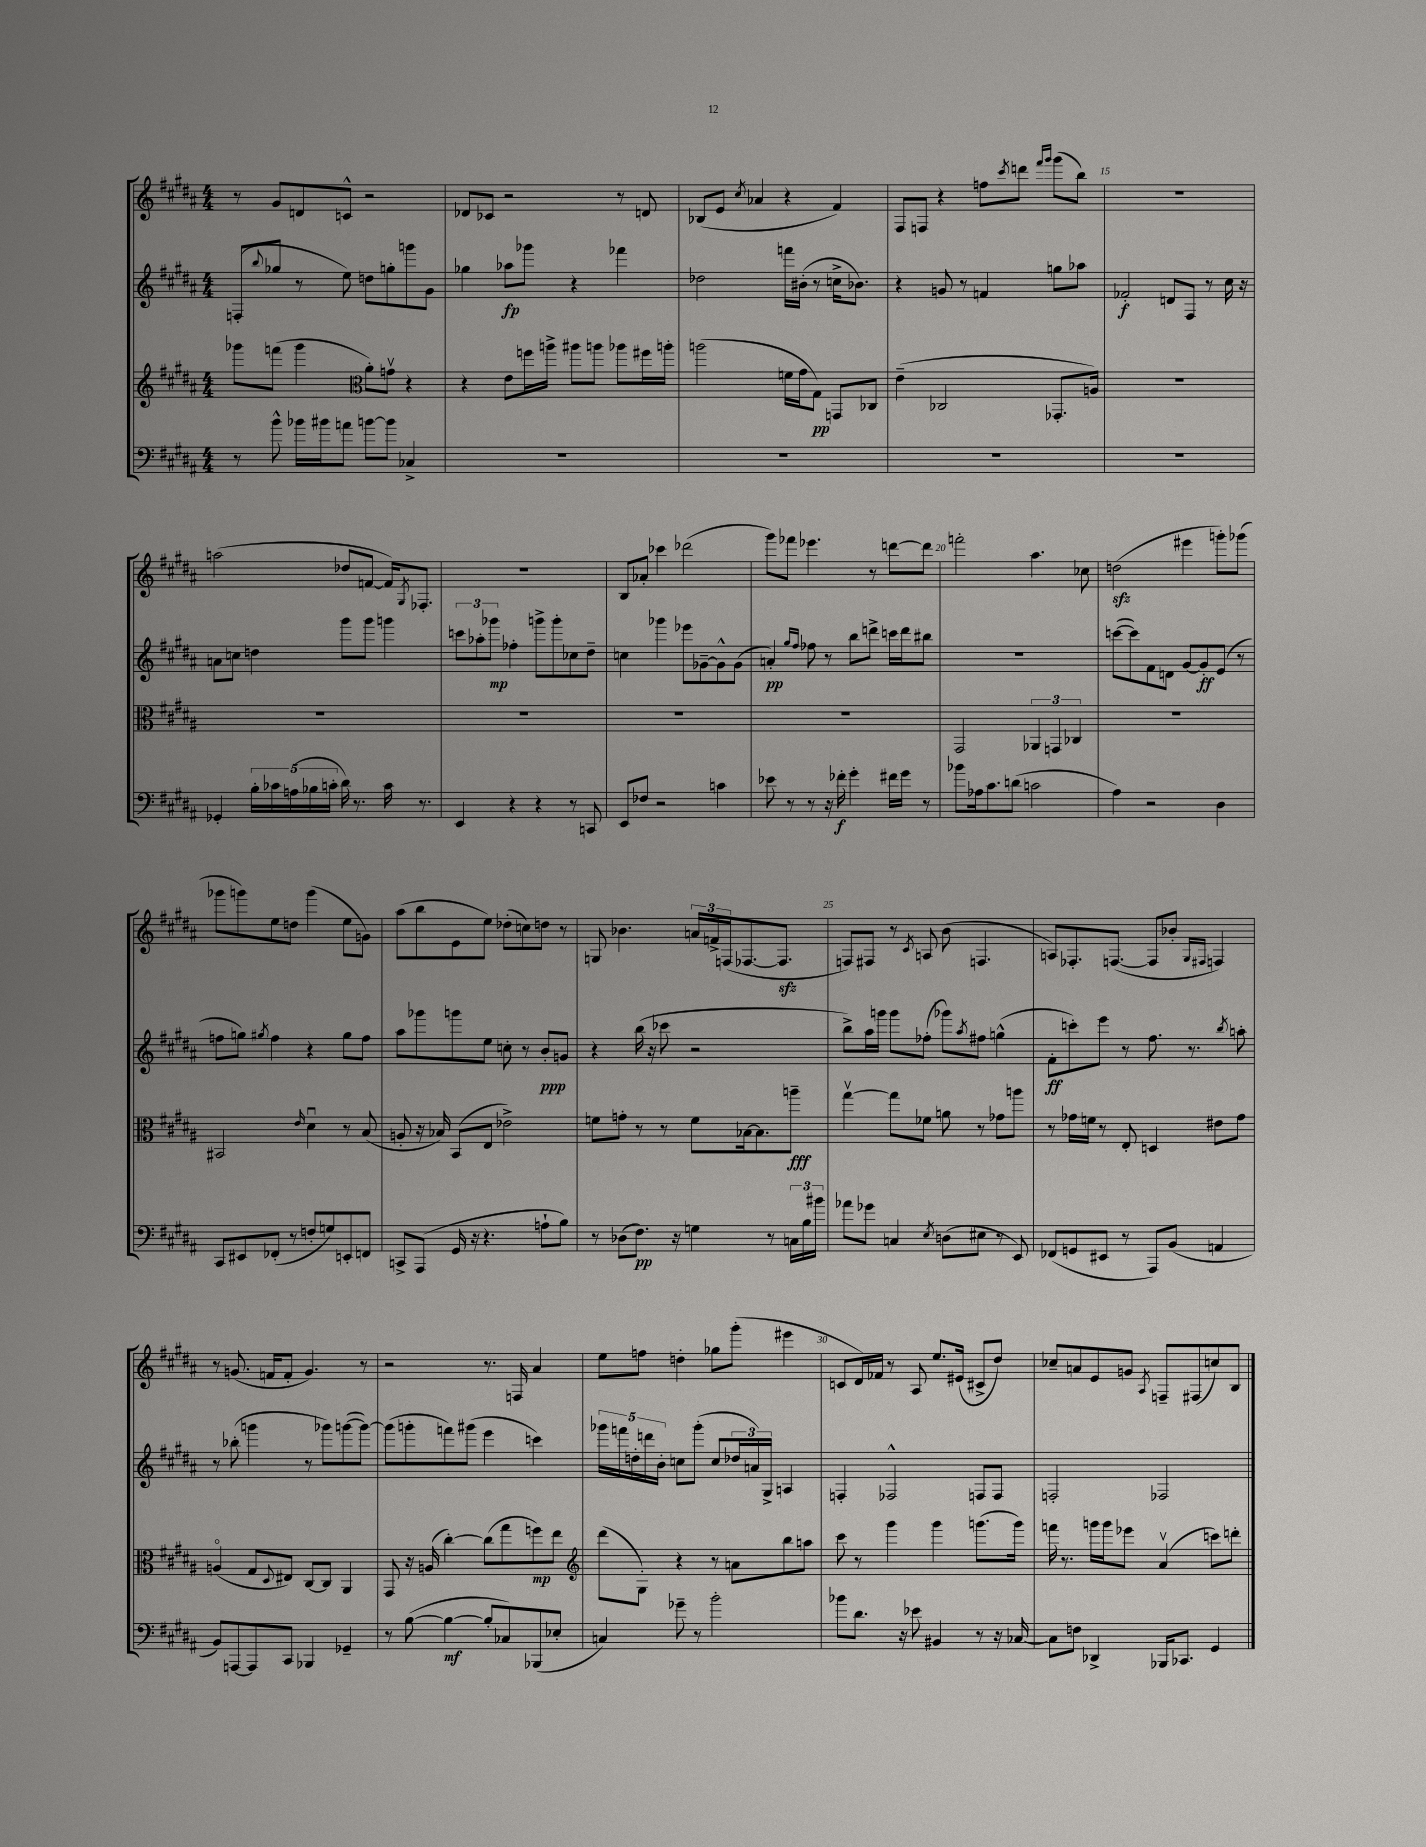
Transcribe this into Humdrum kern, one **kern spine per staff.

**kern	**dynam	**kern	**dynam	**kern	**dynam	**kern
*part4	*part4	*part3	*part3	*part2	*part2	*part1
*staff4	*staff4	*staff3	*staff3	*staff2	*staff2	*staff1
*clefF4	*	*clefG2	*	*clefG2	*	*clefG2
*k[f#c#g#d#a#]	*	*k[f#c#g#d#a#]	*	*k[f#c#g#d#a#]	*	*k[f#c#g#d#a#]
*M4/4	*	*M4/4	*	*M4/4	*	*M4/4
=11	=11	=11	=11	=11	=11	=11
8r	.	8ggg-X\L	.	(8Fn'/L	.	8r
.	.	.	.	8qqbb/	.	.
8b^^\	.	(8fffn\J	.	8gg-X/J	.	8g#/L
16b-X\LL	.	4ggg-\	.	8r	.	8dn/
16b#X\J	.	.	.	.	.	.
8an\J	.	.	.	8ee\)	.	8cn^^/J
*	*	*clefC3	*	*	*	*
[8bn\L	.	8a#'\L)	.	8ddn\L	.	2r
8b\J]	.	8gnv\J	.	8ggn'\	.	.
4C-X^/	.	4r	.	8gggn\	.	.
.	.	.	.	8g#\J	.	.
=12	=12	=12	=12	=12	=12	=12
1r	.	4r	.	4gg-X\	.	8d-X/L
.	.	.	.	.	.	8c-X/J
.	.	8e\L	.	8aa-X\L	fp	2r
.	.	16ffn\L	.	8ggg-X\J	.	.
.	.	16aan^\JJ	.	.	.	.
.	.	8aa#X\L	.	4r	.	.
.	.	8aan\J	.	.	.	.
.	.	8aa-X\L	.	4fff-X\	.	8r
.	.	16ff#X\L	.	.	.	8dn/
.	.	16aan'\JJ	.	.	.	.
=13	=13	=13	=13	=13	=13	=13
1r	.	(2aan\	.	2dd-X\	.	(8B-X/L
.	.	.	.	.	.	8e/J
.	.	.	.	.	.	8qcc#/
.	.	.	.	.	.	4a-X/
.	.	16fn\LL	.	16fffn\LL	.	4r
.	.	16g#\J	.	(16b#X'\JJ	.	.
.	.	8G#\J)	pp	8r	.	.
.	.	8GGn/L	.	16ccn^\KL	.	4f#/)
.	.	.	.	8.b-X\J)	.	.
.	.	8C-X/J	.	.	.	.
=14	=14	=14	=14	=14	=14	=14
1r	.	(4e~\	.	4r	.	8F#/L
.	.	.	.	.	.	8Fn/J
.	.	2C-X/	.	8gn/	.	4r
.	.	.	.	8r	.	.
.	.	.	.	4fn/	.	8ffn\L
.	.	.	.	.	.	8qccc#/
.	.	.	.	.	.	8dddn\J
.	.	.	.	.	.	16qqfff#/LL
.	.	.	.	.	.	16qqggg#/JJ
.	.	8.GG-X'/L	.	8ggn\L	.	(8ggg#\L
.	.	.	.	8aa-X\J	.	8bb\J)
.	.	16An/Jk)	.	.	.	.
=15	=15	=15	=15	=15	=15	=15
1r	.	1r	.	2f-X'/	f	1r
.	.	.	.	8dn/L	.	.
.	.	.	.	8F#/J	.	.
.	.	.	.	8r	.	.
.	.	.	.	16cc#\	.	.
.	.	.	.	16r	.	.
!!LO:LB:g=z
=16	=16	=16	=16	=16	=16	=16
4GG-X'/	.	1r	.	8an\L	.	(2aan\
.	.	.	.	8ccn\J	.	.
20B'\LL	.	.	.	4ddn\	.	.
20c-X\	.	.	.	.	.	.
(20An\	.	.	.	.	.	.
20B-X\	.	.	.	.	.	.
20cn'\JJ	.	.	.	.	.	.
16d#\)	.	.	.	8ggg#\L	.	8dd-X/L
8.r	.	.	.	.	.	.
.	.	.	.	8ggg#\J	.	[8fn/J
16c\	.	.	.	4gggn\	.	16f/KL])
.	.	.	.	.	.	8qG#/
8.r	.	.	.	.	.	8.F-X'/J
=17	=17	=17	=17	=17	=17	=17
4EE/	.	1r	.	12cccn\L	.	1r
.	.	.	.	12aa-X'\	.	.
.	.	.	.	12ggg-X\J	mp	.
4r	.	.	.	4ff-X'\	.	.
4r	.	.	.	8gggn^\L	.	.
.	.	.	.	8ggg'\	.	.
8r	.	.	.	8cc-X\	.	.
8CCn/	.	.	.	8dd#~\J	.	.
=18	=18	=18	=18	=18	=18	=18
8EE/L	.	1r	.	4ccn\	.	8B/L
8F-X/J	.	.	.	.	.	8a-X'/J
2r	.	.	.	4ggg-X\	.	4ccc-X\
.	.	.	.	8eee-X\L	.	(2ddd-X\
.	.	.	.	[8g-X~\	.	.
4cn\	.	.	.	8g-^^\]	.	.
.	.	.	.	(8g-\J	.	.
=19	=19	=19	=19	=19	=19	=19
8e-X\	.	1r	.	4an'/)	pp	8ggg#\L)
8r	.	.	.	.	.	8fff-X\J
.	.	.	.	16qqgg#/LL	.	.
.	.	.	.	16qqff#/JJ	.	.
8r	.	.	.	8ff-X\	.	4.eee-X\
16r	.	.	.	8r	.	.
16f-X'\	f	.	.	.	.	.
4g#'\	.	.	.	8bb\L	.	.
.	.	.	.	8dddn^\J	.	8r
16f#X\LL	.	.	.	16cccn\LL	.	[8dddn\L
16g#\JJ	.	.	.	16ddd\J	.	.
8r	.	.	.	8bb#X\J	.	8ddd\J]
=20	=20	=20	=20	=20	=20	=20
8b-X\L	.	2GG#/	.	1r	.	2fffn'\
16A-X\k	.	.	.	.	.	.
8.c#\	.	.	.	.	.	.
(8dn\J	.	.	.	.	.	.
2cn\	.	6AA-X/	.	.	.	4.aa#\
.	.	6GGn/	.	.	.	.
.	.	6C-X/	.	.	.	.
.	.	.	.	.	.	8cc-X\
=21	=21	=21	=21	=21	=21	=21
4A#\)	.	1r	.	([8cccn\L	.	(2ddnzz\
.	.	.	.	8ccc\])	.	.
2r	.	.	.	8f#\	.	.
.	.	.	.	8dn\J	.	.
.	.	.	.	[8g#/L	.	4eee#X\
.	.	.	.	8g#'/]	ff	.
4D#\	.	.	.	(8e/J	.	8gggn'\L)
.	.	.	.	8r	.	(8ggg-X\J
!!LO:LB:g=z
=22	=22	=22	=22	=22	=22	=22
8CC#/L	.	2BB#X/	.	8ffn\L	.	8ggg-X\L
8EE#X/	.	.	.	8ggn\J)	.	8gggn\)
.	.	.	.	8qgg#X/	.	.
(8FF-X'/J	.	.	.	4ff\	.	8ee\
8r	.	.	.	.	.	8ddn\J
.	.	16qqe/	.	.	.	.
8Fn'/L	.	4d#u\	.	4r	.	(4ggg\
8Gn/)	.	.	.	.	.	.
8EEn'/	.	8r	.	8gg#\L	.	8ee\L
8FFn/J	.	(8B/	.	8ff\J	.	8gn\J)
=23	=23	=23	=23	=23	=23	=23
8CCn^/L	.	8An'/	.	8aa#\L	.	(8aa#\L
(8AAA#/J	.	16r	.	8ggg-X\	.	8bb\
.	.	16B-X/)	.	.	.	.
16GG#/	.	(8BB/L	.	8gggn\	.	8e\
16r	.	.	.	.	.	.
4.r	.	8E/J	.	8ee\J	.	8ee\J)
.	.	2e-X^\)	.	8ccn'\	.	(8dd-X'\L
.	.	.	.	8r	.	8ccn\)
8An`\L	.	.	.	8b'/L	ppp	8ddn\J
8B\J)	.	.	.	8gn/J	.	8r
=24	=24	=24	=24	=24	=24	=24
8r	.	8fn\L	.	4r	.	8Gn/
(8D-X\L	.	8gn'\J	.	.	.	4.b-X\
8.F#\J)	pp	8r	.	(16bb\	.	.
.	.	.	.	16r	.	.
.	.	8r	.	8ccc-X\	.	.
16r	.	.	.	.	.	.
4Gn\	.	8f\L	.	2r	.	24an/LL
.	.	.	.	.	.	24fn^/
.	.	.	.	.	.	(24Fn/J
.	.	[16B-X\k	.	.	.	[8.F-X/
.	.	8.B-\]	.	.	.	.
8r	.	.	.	.	.	.
.	.	.	.	.	.	8.F-zz/J]
24Cn\LL	.	8aan~\J	fff	.	.	.
24B\	.	.	.	.	.	.
24b#X\JJ	.	.	.	.	.	.
=25	=25	=25	=25	=25	=25	=25
8a-X\L	.	[4gg#v\	.	8bb^\L)	.	8Fn/L)
8g-X\J	.	.	.	16aa#\L	.	8F#X/J
.	.	.	.	16gggn\JJ	.	.
4Cn/	.	8gg#\L]	.	8ggg\L	.	8r
.	.	.	.	.	.	8qc#/
.	.	8f-X\J	.	(8ff-X'\J	.	8An/
8qE/	.	.	.	.	.	.
(8Dn\L	.	8an\	.	8ggg-X\L)	.	(8b\
.	.	.	.	8qaa#/	.	.
8E#X\J	.	8r	.	8ff#X\J	.	4.Fn/
8r	.	8g-X\L	.	(4ggn^^\	.	.
8EE/)	.	8aan\J	.	.	.	.
=26	=26	=26	=26	=26	=26	=26
(8FF-X/L	.	8r	.	8f#'\L	ff	8An/L)
8GGn/	.	16g-X\LL	.	8cccn'\)	.	8.F-X'/
.	.	16fn\JJ	.	.	.	.
8EE#X/J	.	8r	.	8eee\J	.	.
.	.	.	.	.	.	([8.Fn/J
8r	.	8E'/	.	8r	.	.
8AAA#/L)	.	4Dn/	.	8.ff#\	.	8F/L]
(8BB/J	.	.	.	.	.	8b-X'/J
.	.	.	.	8.r	.	.
.	.	.	.	.	.	16qqG#/LL
.	.	.	.	.	.	16qqF#X/JJ
4AAn/	.	8e#X\L	.	.	.	4Fn/)
.	.	.	.	8qbb/	.	.
.	.	8g-\J	.	8aan'\	.	.
!!LO:LB:g=z
=27	=27	=27	=27	=27	=27	=27
8BB/L)	.	(4An/	.	8r	.	8r
[8AAAn/	.	.	.	(8bb-X'\	.	(8.gn/
8AAA/]	.	8G#/L	.	4gggn\	.	.
.	.	.	.	.	.	16fn/KL
.	.	8qqD#/	.	.	.	.
8CC#/J	.	8E#X/J)	.	.	.	8f'/J
4BBB-X/	.	[8C#/L	.	8r	.	4.g/)
.	.	8C#/J]	.	8ggg-X\L)	.	.
4GG-X~/	.	4AA#/	.	([8gggn\	.	.
.	.	.	.	8ggg\J_)	.	8r
=28	=28	=28	=28	=28	=28	=28
8r	.	8GG#/	.	(8ggg\L]	.	2r
([8B\	.	16r	.	8gggn'\	.	.
.	.	(16An/	.	.	.	.
4B\_	mf	[4cc#'\)	.	8fffn\)	.	.
.	.	.	.	(8ggg#X\J	.	.
8B'/L]	.	(8cc#\L]	.	4eee\	.	8.r
8C-X/)	.	8gg#\	.	.	.	.
.	.	.	.	.	.	16Fn/
(8BBB-X/	.	8ffn\)	mp	4cccn\)	.	4a#/
8E-X'/J	.	8ee\J	.	.	.	.
=29	=29	=29	=29	=29	=29	=29
*	*	*clefG2	*	*	*	*
4Cn/)	.	(8ddd#\L	.	20ggg-X\LL	.	8ee\L
.	.	.	.	20fffn\	.	.
.	.	.	.	20ddn'\	.	.
.	.	8G#'\J)	.	.	.	8ffn\J
.	.	.	.	20dddn\	.	.
.	.	.	.	20b'\JJ	.	.
8g-X~\	.	4r	.	8ccn\L	.	4ddn'\
8r	.	.	.	(8ggg-'\J	.	.
2b'\	.	8r	.	8cc/L	.	8gg-X\L
.	.	8an\L	.	24dd-X/L	.	(8ggg#'\J
.	.	.	.	24an/)	.	.
.	.	.	.	24G#^/JJ	.	.
.	.	8bb\	.	4An/	.	4eee#X\
.	.	8aan\J	.	.	.	.
=30	=30	=30	=30	=30	=30	=30
8b-X\L	.	8ccc#\	.	4Fn'/	.	8cn/L
8.d#\J	.	8r	.	.	.	16d#/L)
.	.	.	.	.	.	16f-X/JJ
.	.	4ggg#\	.	2F-X^^/	.	8r
16r	.	.	.	.	.	.
8e-X\	.	.	.	.	.	8A#/
4BB#X/	.	4ggg#\	.	.	.	8.ee/L
.	.	.	.	.	.	(16e#X/Jk
8r	.	(8.gggn\L	.	8Fn/L	.	8c#X^/L
16r	.	.	.	8F/J	.	8dd#/J)
[16C-X/	.	16ggg\Jk)	.	.	.	.
=31	=31	=31	=31	=31	=31	=31
8C-\L]	.	16fffn\	.	2Fn'/	.	8cc-X~/L
.	.	8.r	.	.	.	.
8Fn\J	.	.	.	.	.	8an/
4DD-X^/	.	16gggn\LL	.	.	.	8e/
.	.	16ggg\J	.	.	.	.
.	.	8eee-X\J	.	.	.	8gn/J
.	.	.	.	.	.	8qA#/
16BBB-X/KL	.	(4a#v/	.	2F-X/	.	8Fn~/L
8.CC-X/J	.	.	.	.	.	.
.	.	.	.	.	.	(8F#X/
4GG#/	.	8cccn\L)	.	.	.	8ccn/)
.	.	8dddn'\J	.	.	.	8B/J
==	==	==	==	==	==	==
*-	*-	*-	*-	*-	*-	*-
